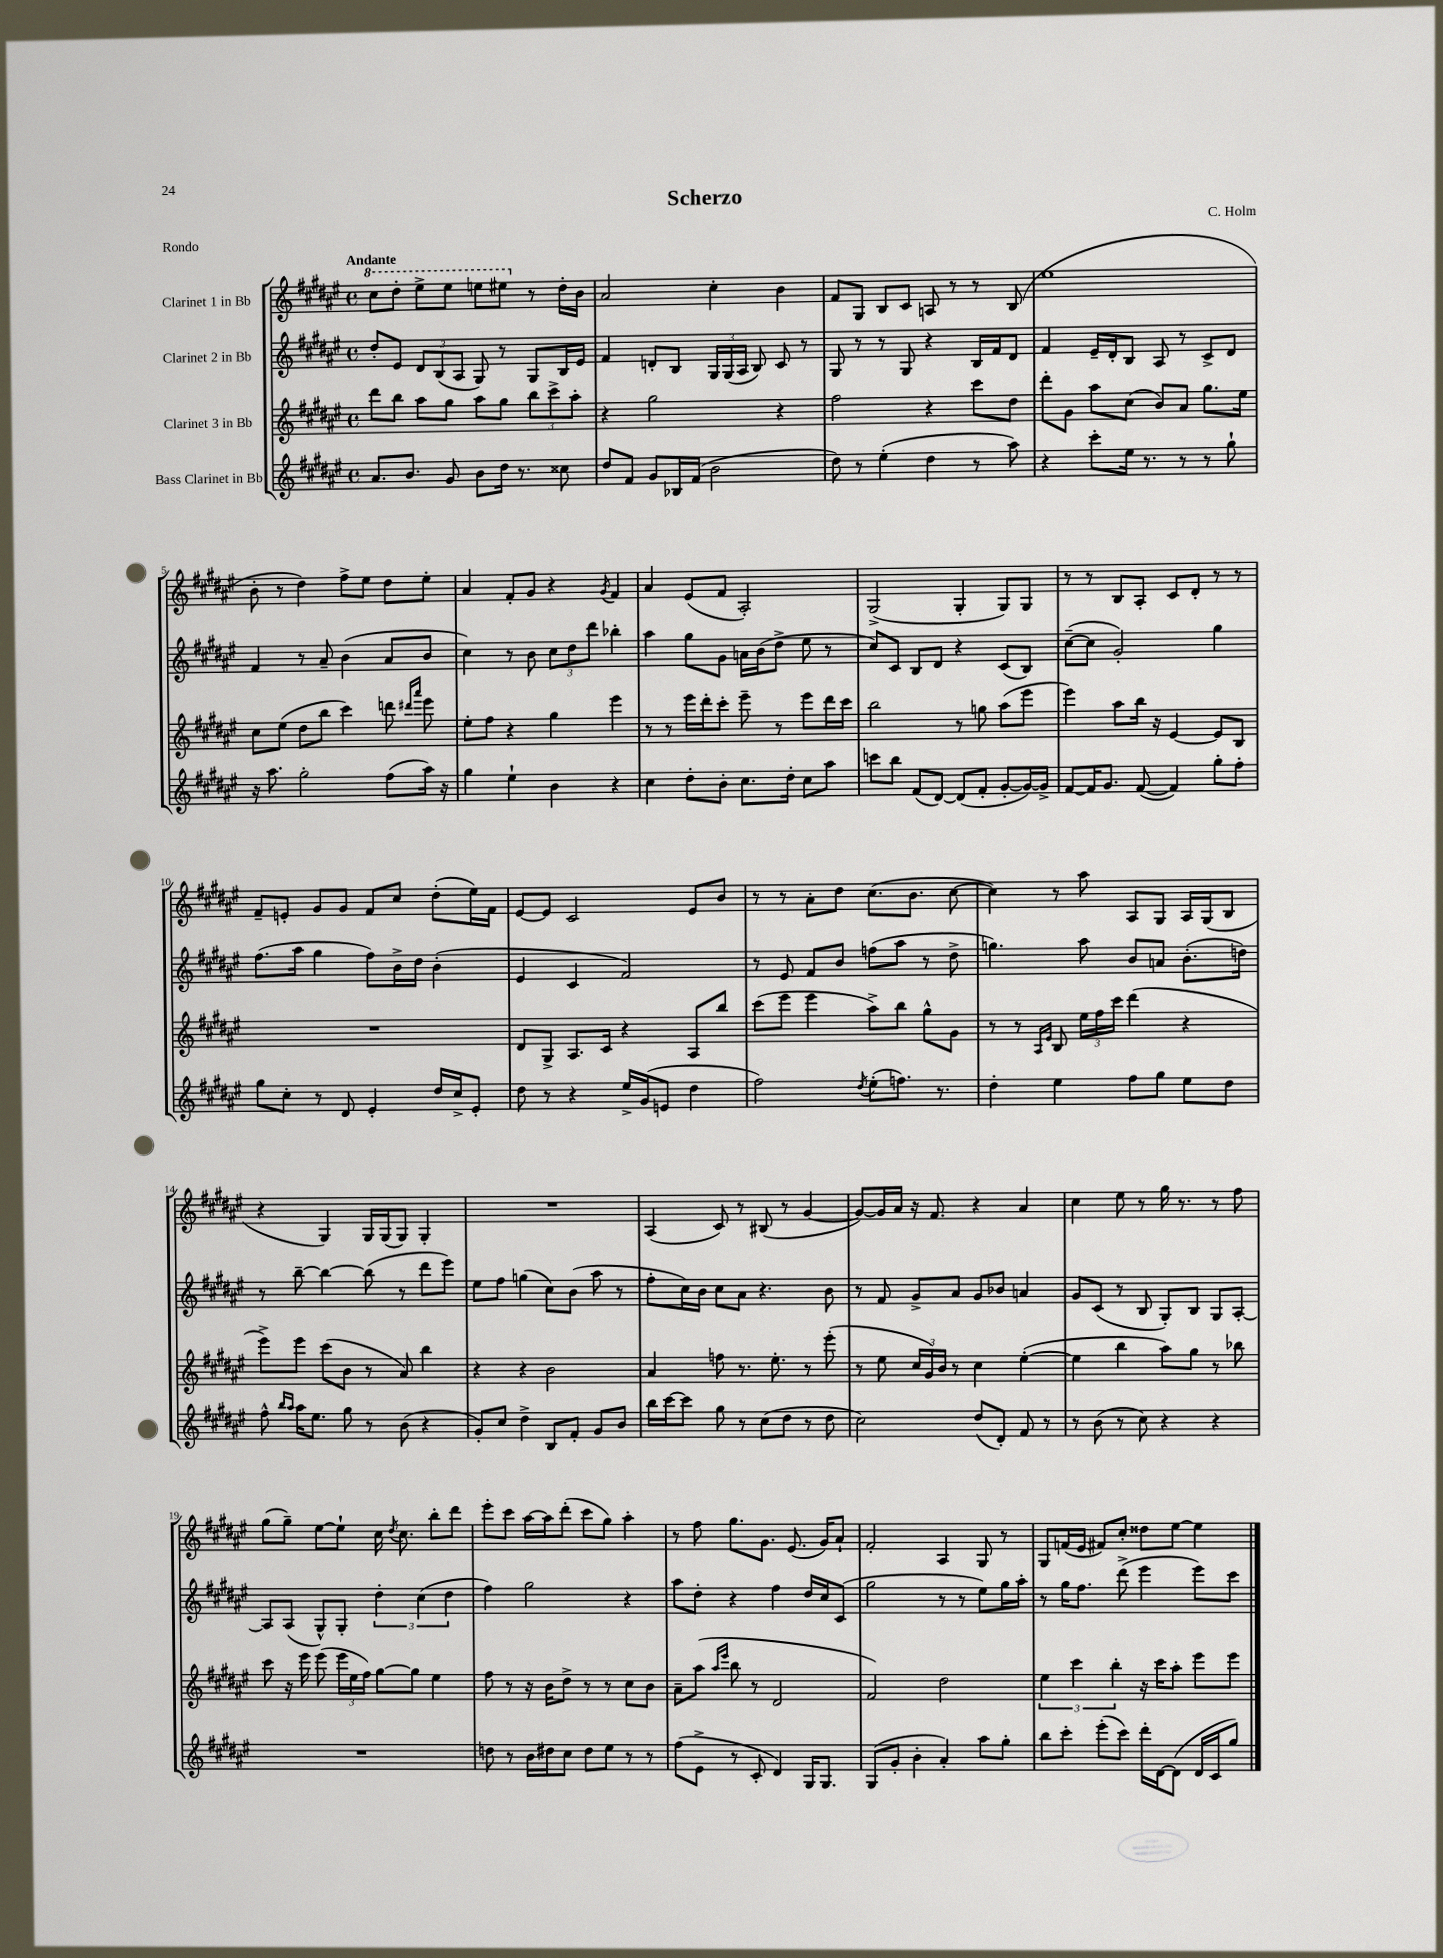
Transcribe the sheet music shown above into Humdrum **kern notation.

**kern	**kern	**kern	**kern
*staff4	*staff3	*staff2	*staff1
*clefG2	*clefG2	*clefG2	*clefG2
*k[f#c#g#d#a#e#]	*k[f#c#g#d#a#e#]	*k[f#c#g#d#a#e#]	*k[f#c#g#d#a#e#]
*M4/4	*M4/4	*M4/4	*M4/4
*met(c)	*met(c)	*met(c)	*met(c)
8.a#	8ddd#	8dd#'	8ccc#
.	8bb	8e#	8ddd#'
8.b	.	.	.
.	8aa#	12d#	8eee#^
.	.	(12B	.
8g#	8gg#	.	8eee#
.	.	12A#	.
8b	8aa#	8G#)	8eee
16dd#	8gg#	8r	8eee#
8.r	.	.	.
.	12bb	8G#	8r
.	12ccc#^	.	.
8cc##	.	16B	16dd#'
.	12aa#'	.	.
.	.	16e#	16b
=	=	=	=
8dd#	4r	4f#	2a#
8f#	.	.	.
8g#	2gg#	8d'	.
16B-	.	8B	.
(16f#	.	.	.
2b	.	24G#	4cc#'
.	.	(24G#	.
.	.	24A#	.
.	.	8B)	.
.	4r	8c#	4b
.	.	8r	.
=	=	=	=
8dd#)	2ff#	8G#	8f#
8r	.	8r	8G#
(4ee#'	.	8r	8B
.	.	8G#	8c#
4dd#	4r	4r	8A
.	.	.	8r
8r	8ccc#	16B	8r
.	.	16f#	.
8aa#)	8dd#	8d#	(8B
=	=	=	=
4r	8ddd#'	4f#	1ee#
.	8g#	.	.
8ccc#'	8aa#	16e#~	.
.	.	16d#'	.
16ee#	(8cc#	8B	.
8.r	.	.	.
.	8b)	8A#	.
8r	8a#	8r	.
8r	8.gg#	8c#^	.
8gg#`	.	8d#	.
.	16ee#	.	.
=	=	=	=
16r	8cc#	4f#	8b'
8.aa#	.	.	.
.	(8ee#	.	8r
2gg#'	8dd#	8r	4dd#)
.	8bb	8a#~	.
.	4ccc#)	(4b	8ff#^
.	.	.	8ee#
(8ff#	8ddd	8a#	8dd#
.	16qqddd#	.	.
.	16qqaaa#	.	.
16aa#)	8eee#	8b	8ee#'
16r	.	.	.
=	=	=	=
4gg#	8ee#'	4cc#)	4a#
.	8ff#	.	.
4ee#`	4r	8r	8f#'
.	.	8b	8g#
4b	4gg#	12cc#	4r
.	.	12dd#	.
.	.	12ddd#	.
.	.	.	8qg#
4r	4eee#	4bb-'	4f#
=	=	=	=
4cc#	8r	4aa#	4a#
.	8r	.	.
8dd#'	16eee#	8gg#	(8e#
.	16ddd#'	.	.
8b'	8ccc#'	8g#	8f#
8.cc#	8eee#~	16a	2A#')
.	.	(16b	.
.	8r	8dd#^	.
16dd#'	.	.	.
8cc#	8eee#	8ee#	.
8aa#	16ddd#	8r	.
.	16ccc#	.	.
=	=	=	=
8ccc	2bb	8cc#)	(2G#^
8bb	.	8c#	.
(8f#	.	8B	.
[8d#)	.	8d#	.
(8d#]	8r	4r	4G#'
8f#'	8gg	.	.
[8g#'	(8aa#	(8c#	8G#)
16g#_)	8eee#	8B)	8G#
16g#^]	.	.	.
=	=	=	=
[8f#	4eee#)	([8cc#~	8r
16f#]	.	8cc#]	8r
8.g#	.	.	.
.	8aa#	2g#')	8B
([8f#	16bb	.	8A#'
.	16r	.	.
4f#])	[4e#	.	8c#
.	.	.	8d#'
8gg#'	8e#]	4gg#	8r
8ff#'	8B	.	8r
=	=	=	=
8gg#	1r	(8.ff#	8f#~
8cc#'	.	.	8e'
.	.	16aa#	.
8r	.	4gg#	8g#
8d#	.	.	8g#
4e#'	.	8ff#)	8f#
.	.	16b^	8cc#
.	.	16dd#	.
16dd#	.	(4b'	(8dd#'
16cc#^	.	.	.
8e#'	.	.	16ee#)
.	.	.	16f#
=	=	=	=
8dd#	8d#	4e#	[8e#
8r	8G#^	.	8e#]
4r	8.A#	4c#	2c#
.	16c#	.	.
16ee#^	4r	2f#)	.
(16g#	.	.	.
8e	.	.	.
4dd#	8A#	.	8e#
.	8bb	.	8b
=	=	=	=
2ff#)	(8ccc#	8r	8r
.	8eee#	8e#	8r
.	4eee#	8f#	8a#'
.	.	8b	8dd#
8qdd#	.	.	.
(8ee#'	8aa#^)	(8ff	(8.cc#
8.ff)	8bb	8aa#	.
.	.	.	8.b
.	8gg#^^	8r	.
8.r	.	.	.
.	8g#	8dd#^	[8cc#
=	=	=	=
4dd#'	8r	4.gg)	4cc#])
.	8r	.	.
.	16qqA#	.	.
.	16qqe#	.	.
4ee#	8B	.	8r
.	24ee#	8aa#	8aa#
.	24ff#	.	.
.	24ccc#	.	.
8ff#	(4ddd#	8b	8A#
8gg#	.	8a	8G#
8ee#	4r	(8.b'	16A#
.	.	.	(16G#
8dd#	.	.	8B
.	.	16dd)	.
=	=	=	=
8ff#^^	8eee#^)	8r	4r
16qqbb	.	.	.
16qqaa#	.	.	.
16aa#	8eee#	[8bb~	.
8.ee#	.	.	.
.	(8ccc#	4bb_	4G#)
8gg#	8b	.	.
8r	8r	(8bb]	16G#
.	.	.	(16G#
(8b	8a#)	8r	8G#)
4r	4bb	8ddd#	4G#'
.	.	8eee#)	.
=	=	=	=
8g#')	4r	8ee#	1r
8cc#	.	8ff#	.
4dd#^	4r	(4gg	.
8B	2b	8cc#)	.
8f#'	.	(8b	.
8g#	.	8aa#	.
8b	.	8r	.
=	=	=	=
16bb	4a#	8ff#'	(4A#
[16ccc#	.	.	.
8ccc#]	.	16cc#)	.
.	.	16b	.
8gg#	8ff	8cc#	8c#)
8r	8.r	8a#	8r
(8cc#	.	4.r	(8B#
.	8.ee#'	.	.
8dd#	.	.	8r
8r	8r	.	[4g#
8dd#	(8eee#'	8b	.
=	=	=	=
2cc#)	8r	8r	8g#_)
.	8ee#	8f#	16g#]
.	.	.	16a#
.	24cc#	8g#^	16r
.	24g#)	.	.
.	.	.	8.f#
.	24b	.	.
.	8r	8a#	.
(8dd#	4cc#	8g#	4r
8d#')	.	8b-	.
8f#	([4ee#'	4a	4a#
8r	.	.	.
=	=	=	=
8r	4ee#]	8g#	4cc#
(8b	.	(8c#	.
8r	4bb	8r	8ee#
8cc#)	.	8B	8r
4r	8aa#)	8G#')	16gg#
.	.	.	8.r
.	8gg#	8B	.
4r	8r	8G#	8r
.	8bb-	[8A#'	8ff#
=	=	=	=
1r	8ccc#	8A#]	(8gg#
.	16r	(8A#	8gg#~)
.	16eee#	.	.
.	(8eee#	8G#^^)	[8ee#
.	24eee#	8G#'	8ee#`]
.	24ee#	.	.
.	24ff#)	.	.
.	[8gg#	6dd#'	16cc#
.	.	.	8qdd#
.	.	.	8.cc#
.	8gg#]	.	.
.	.	(6cc#	.
.	4ee#	.	8bb'
.	.	6dd#	.
.	.	.	8ddd#
=	=	=	=
8dd	8ff#	4ff#)	8eee#'
8r	8r	.	8ccc#
16b	16r	2gg#	[16aa#
16dd#	16b	.	16aa#]
8cc#	8dd#^	.	(8ddd#'
8dd#	8r	.	8ccc#
8ee#	8r	.	8gg#)
8r	8cc#	4r	4aa#'
8r	8b	.	.
=	=	=	=
(8ff#	8a#~	8aa#	8r
8e#^	(8aa#	8dd#'	8ff#
.	16qqaa#	.	.
.	16qqeee#	.	.
8r	8bb	4r	8.gg#
8c#'	8r	.	.
.	.	.	8.g#
4d#)	2d#	4ff#	.
.	.	.	(8.e#
16G#	.	16dd#	.
8.G#	.	16cc#	16g#)
.	.	(8c#	8a#`
=	=	=	=
(8G#	2f#)	2gg#	2f#'
8g#'	.	.	.
4b'	.	.	.
4a#')	2dd#	8r	4A#
.	.	8r	.
8aa#	.	8ee#)	8G#
8gg#'	.	16gg#	8r
.	.	16aa#'	.
=	=	=	=
8bb	6ee#	8r	8G#
8ccc#'	.	16gg#	(16f
.	6ccc#	.	.
.	.	8.ff#	16e#
(8eee#'	.	.	8f#)
.	6bb'	.	.
8ccc#)	.	(8ddd#^	8cc#'
16ddd#'	16r	4eee#	8dd##
[16d#	16ccc#	.	.
(8d#]	8aa#'	.	[8ee#
16d#	8eee#	8eee#)	4ee#]
16c#	.	.	.
8gg#)	8eee#	8ccc#	.
==	==	==	==
*-	*-	*-	*-
